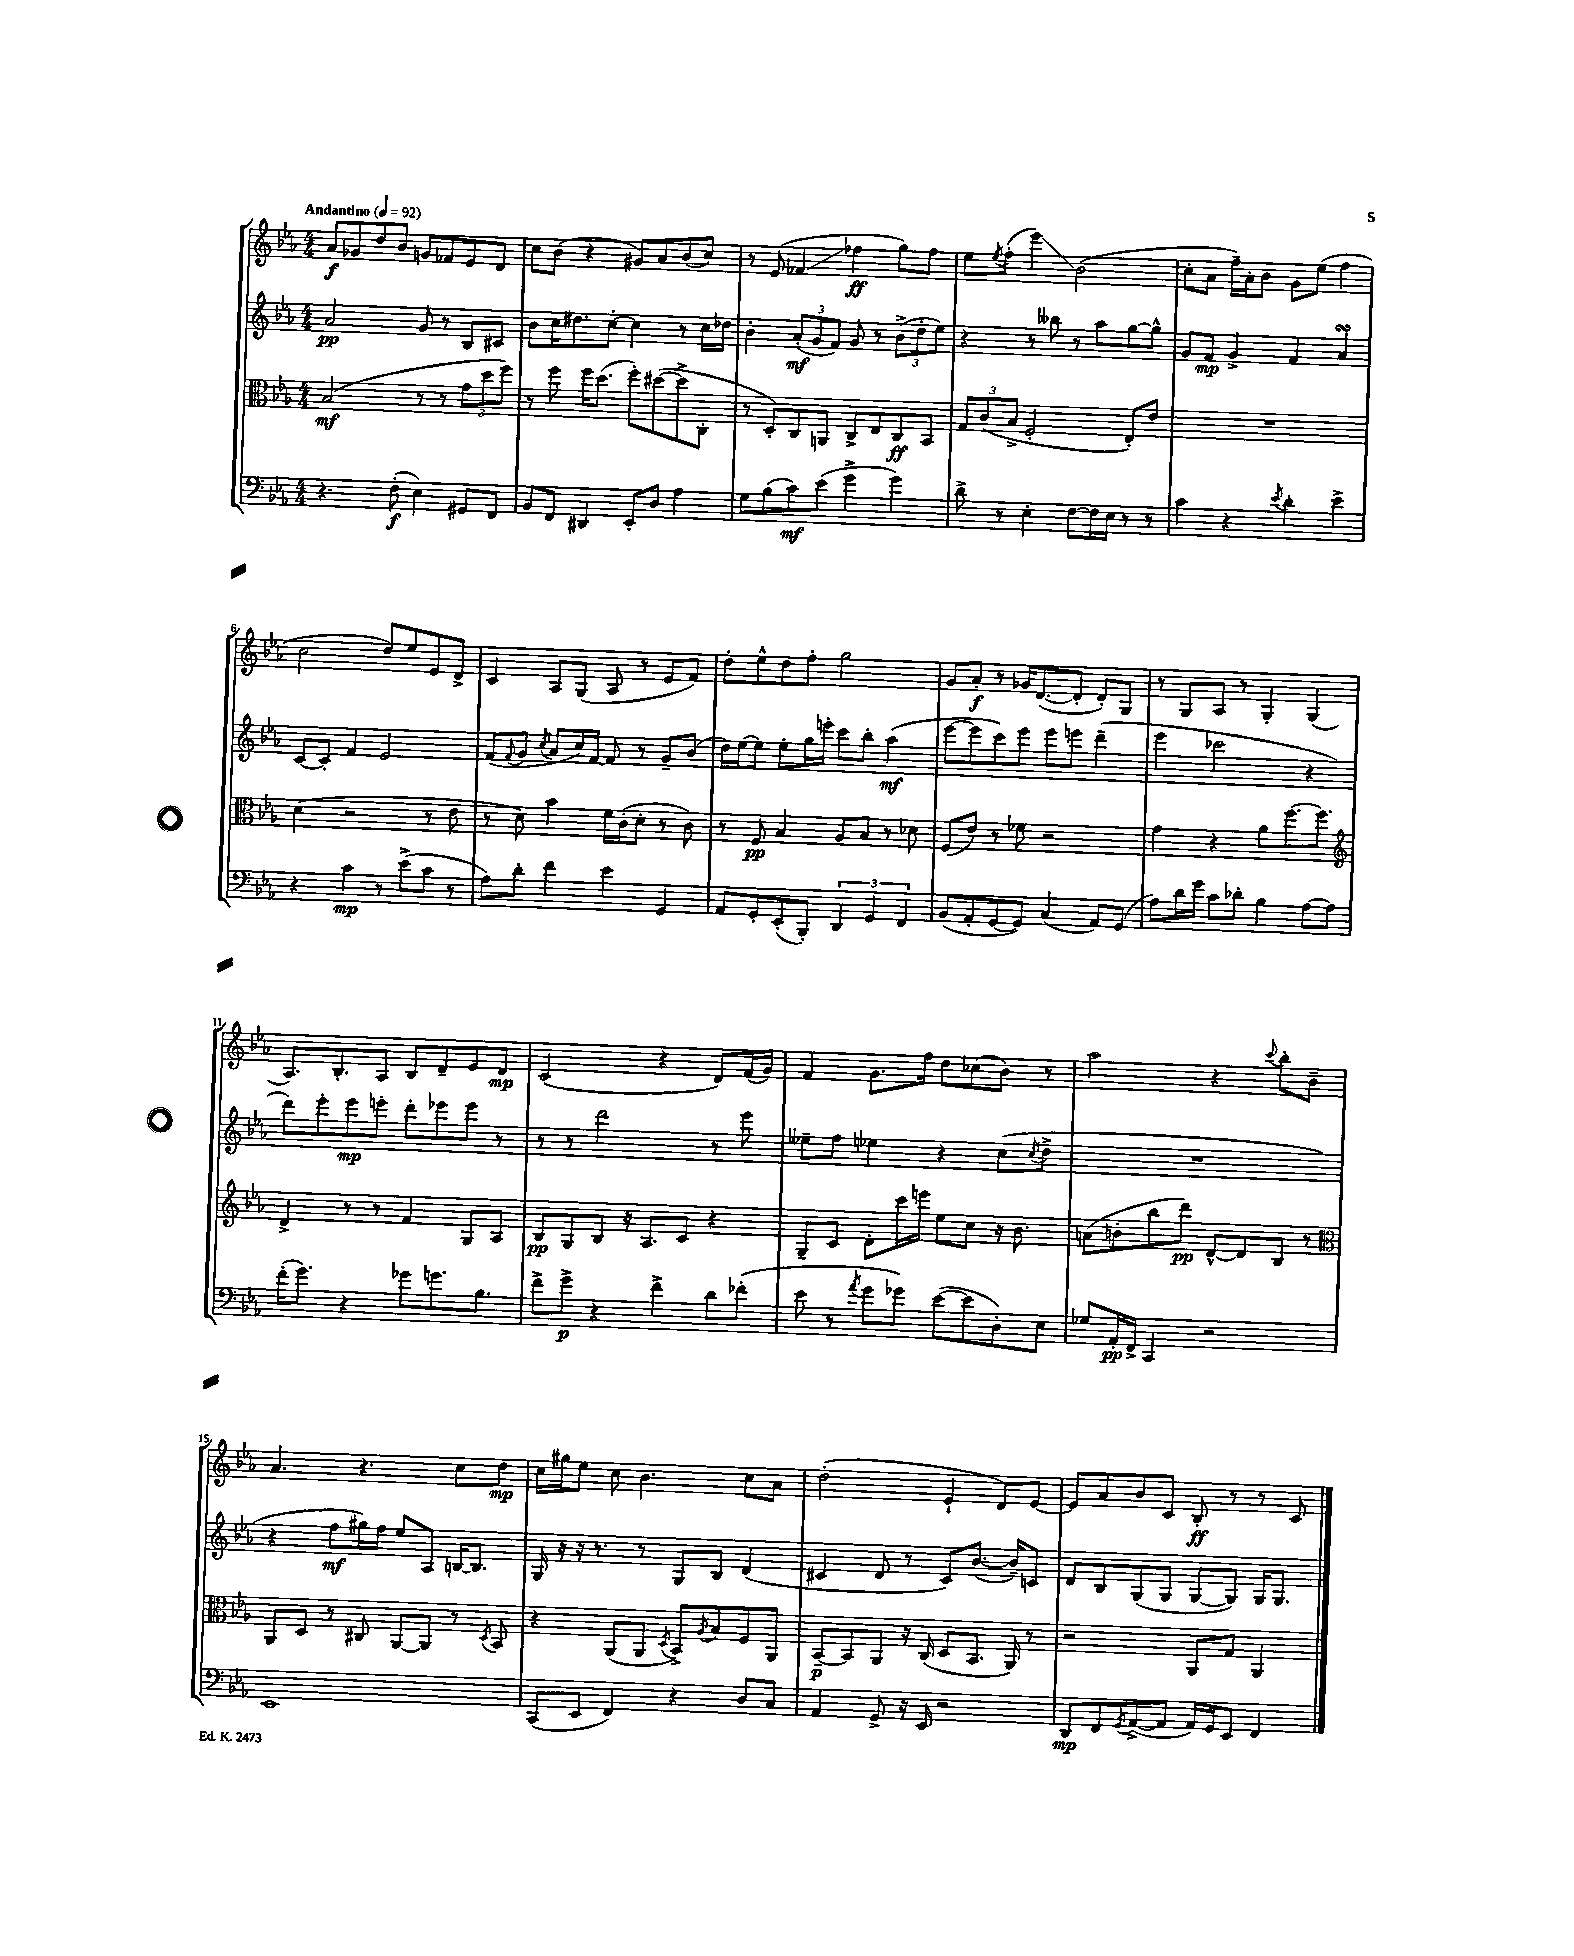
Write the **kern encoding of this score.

**kern	**kern	**kern	**kern
*staff4	*staff3	*staff2	*staff1
*clefF4	*clefC3	*clefG2	*clefG2
*k[b-e-a-]	*k[b-e-a-]	*k[b-e-a-]	*k[b-e-a-]
*M4/4	*M4/4	*M4/4	*M4/4
*MM92	*MM92	*MM92	*MM92
4.r	(2B-/	2a-/	8a-/L
.	.	.	8g-/
.	.	.	8dd/
(8F'\	.	.	8b-/J
4E-\)	8r	8g/	8g/L
.	8r	8r	8f-/
8GG#/L	12g\L	8B-/L	8e-/
.	12dd\	.	.
8FF/J	.	8c#/J	8d/J
.	12ff\J)	.	.
=	=	=	=
8BB-/L	8r	8b-\L	8cc\L
8FF/J	8ff\	16cc\K	(8b-\J
.	.	8.dd#\	.
4DD#/	16ff\LK	.	4r
.	(8.dd\J	.	.
.	.	[8cc'\J	.
8EE-'/L	8ff'\L)	4cc\]	8g#/L)
8D/J	([8dd#\	.	8a-/
4A-\	8dd#^\]	8r	(8b-/
.	8C'\J	16cc\LL	8cc/J)
.	.	16dd-\JJ	.
=	=	=	=
8G\L	8r	4b-'\	8r
(8B-\	8D'/L)	.	(8e-/
8c\)	8C/	(12a-'/L	4f-/
.	.	12g/	.
(8e-\J	8AA/J	.	.
.	.	12f/J)	.
4g^\	8C^/L	8g/	4ff-\
.	8E-/	8r	.
4g\)	8C/	(12b-^\L	8gg\L)
.	.	12dd'\	.
.	8BB-/J	.	8ff-\J
.	.	12ee-\J)	.
=	=	=	=
8d^\	12G/L	4r	8ee-\L
.	(12c/	.	.
.	.	.	8qee-/
8r	.	.	(8ff'\J
.	12B-^/J	.	.
4E-'\	2F'/	8r	4eee-\)
.	.	8bb--\	.
[8F\L	.	8r	(2b-\
16F\]L	.	8aa-\L	.
16E-\JJ	.	.	.
8r	8E-'/L)	[8gg\	.
8r	8e-/J	8gg^^\]J	.
=	=	=	=
4c\	1r	8g/L	8cc'\L
.	.	8f/J	8a-\J
4r	.	4g^/	16ff~\LL)
.	.	.	16a-'\J
.	.	.	8b-\J
8qe-/	.	.	.
4d'\	.	4f/	8g\L
.	.	.	(8ee-\J
4e-^\	.	4a-/	4ff\
=	=	=	=
4r	(4d\	[8c/L	2cc\
.	.	8c'/]J	.
4c\	2r	4f/	.
8r	.	2e-/	8dd/L)
(8e-^\L	.	.	8ee-/
8c\J	8r	.	8e-/
8r	8e-\	.	8d^/J
=	=	=	=
8A-\L)	8r	(8f/L	4c/
.	.	8qqf/	.
8d'\J	8d\)	8g/J	.
.	.	8qcc/	.
4f\	4b-\	8a-/L	8A-/L
.	.	16cc/L)	(8G/J
.	.	[16f/JJ	.
4e-\	16f\LL	8f/]	8A-/
.	(16c'\J	.	.
.	8d'\J	8r	8r
4GG/	8r	8g~/L	8e-/L
.	8c\)	(8b-/J	8f/J)
=	=	=	=
8AA-/L	8r	16dd\LL)	8dd'\L
.	.	[16ee-\J	.
8GG'/	8F/	8ee-\]J	8ee-^^\
(8EE-'/	4B-/	8ee-'\L	8dd\
8BBB-'/J)	.	16gg\L	8ff'\J
.	.	16eee'\JJ	.
6DD/	8A-/L	8ccc\L	2gg\
.	8B-/J	8bb-'\J	.
6GG/	.	.	.
.	8r	(4aa-\	.
6FF/	.	.	.
.	8d-\	.	.
=	=	=	=
(8BB-/L	(8F/L	[8eee-\L	8g/L
8AA-'/	8e-/J)	8eee-\]	8a-'/J
[8GG/	8r	8ccc\)	8r
8GG/]J)	8f-\	8eee-\J	16g-/LK
.	.	.	([8.d/
(4C/	2r	8eee-\L	.
.	.	8eee\J	8d'/]J
8AA-/L)	.	(4ddd~\	8d'/L)
(8GG/J	.	.	8G/J
=	=	=	=
8A-\L)	4g\	4eee-\	8r
16d\L	.	.	8G/L
16g\JJ	.	.	.
8c\L	4r	2ccc-\	8A-/J
8d-'\J	.	.	8r
4B-\	8a-\L	.	4G'/
.	[8.ff\	.	.
[8A-\L	.	4r	(4G/
.	8.ff\]J	.	.
8A-\]J	.	.	.
=	=	=	=
*	*clefG2	*	*
(16f'\LK	4d^/	8ddd\L)	8.A-/L)
8.g\J)	.	.	.
.	.	8eee-'\	.
.	.	.	8.B-'/
4r	8r	8eee-\	.
.	8r	8eee'\J	8A-/J
8g-\L	4f/	8ddd'\L	8B-/L
8.g\	.	8eee-\	8d~/
.	8G/L	8eee-\J	8e-/
8.B-\J	.	.	.
.	8A-/J	8r	8d/J
=	=	=	=
8f^\L	8B-/L	8r	(2c/
8g^\J	8G/	8r	.
4r	8B-/J	2ddd\	.
.	16r	.	.
.	8.A-/L	.	.
4f^\	.	.	4r
.	8c/J	.	.
8d\L	4r	8r	8d/L)
(8f-'\J	.	8eee-\	(16f/L
.	.	.	16g/JJ)
=	=	=	=
8e-\	8G~/L	8ee--~\L	4f/
8r	8c/J	8ff\J	.
8qa-/	.	.	.
8g\L	8d'\L	4ee-\	8.g\L
8g-\J)	16ccc\L	.	.
.	16eee\JJ	.	16ff\Jk
([8e-\L	8ee-\L	4r	8dd\L
8e-\]	8cc\J	.	(8cc-\
8D'\)	16r	(8cc\L	8b-\J)
.	8.b-\	.	.
.	.	8qcc/	.
8E-\J	.	8dd^\J	8r
=	=	=	=
8G-/L	(8a\L	1r	2aa-\
16AA-'/L	8b'\	.	.
16FF^/JJ	.	.	.
4CC/	8bb-\	.	.
.	8ddd\J)	.	.
2r	[8d^^/L	.	4r
.	8d/]	.	.
.	.	.	8qqccc/
.	8B-/J	.	8bb-'\L
.	8r	.	8b-~\J
=	=	=	=
*	*clefC3	*	*
1EE-	8AA-/L	4r	4.a-/
.	8D/J	.	.
.	8r	8ff\L	.
.	8C#/	16gg#\L)	4.r
.	.	16ff\JJ	.
.	[8AA-/L	8ee-/L	.
.	8AA-/]J	8A-/J	.
.	8r	[16B/LK	8cc\L
.	.	8.B/]J	.
.	8qD/	.	.
.	8BB-/	.	8dd\J
=	=	=	=
(8CC/L	4r	16G/	16cc\LL
.	.	16r	16gg#\J
8EE-/J	.	16r	8ee-\J
.	.	8.r	.
4FF/)	(8AA-/L	.	8cc\
.	8AA-/J	8r	4.b-\
.	8qD/	.	.
4r	8BB-^/L)	8G/L	.
.	8qA-/	.	.
.	8B-/	8B-/J	.
8D/L	8F/	(4d/	8cc\L
8C/J	8AA-/J	.	8a-\J
=	=	=	=
4AA-/	[8BB-~/L	4c#/	(2dd'\
.	8BB-/]	.	.
8GG^/	8AA-/J	8d/	.
16r	16r	8r	.
16EE-/	(16C/	.	.
2r	8D/L	8c#/L)	4e-`/
.	8.BB-/J	([8.b-/J	.
.	.	.	8d/L)
.	16AA-/)	16b-~/]LK)	.
.	8r	8c/J	[8e-/J
=	=	=	=
8DD/L	2r	8d/L	8e-/]L
8FF/	.	8B-/	8a-/
8qGG/	.	.	.
([8AA-^/	.	(8G/	8b-/
8AA-/]J	.	8G/J	8c/J
16AA-/LL)	8AA-/L	[8G/L	8B-'/
16GG/J	.	.	.
8EE-/J	8G/J	8G/]J)	8r
4FF/	4AA-/	16G/LK	8r
.	.	8.G/J	.
.	.	.	8c/
==	==	==	==
*-	*-	*-	*-
